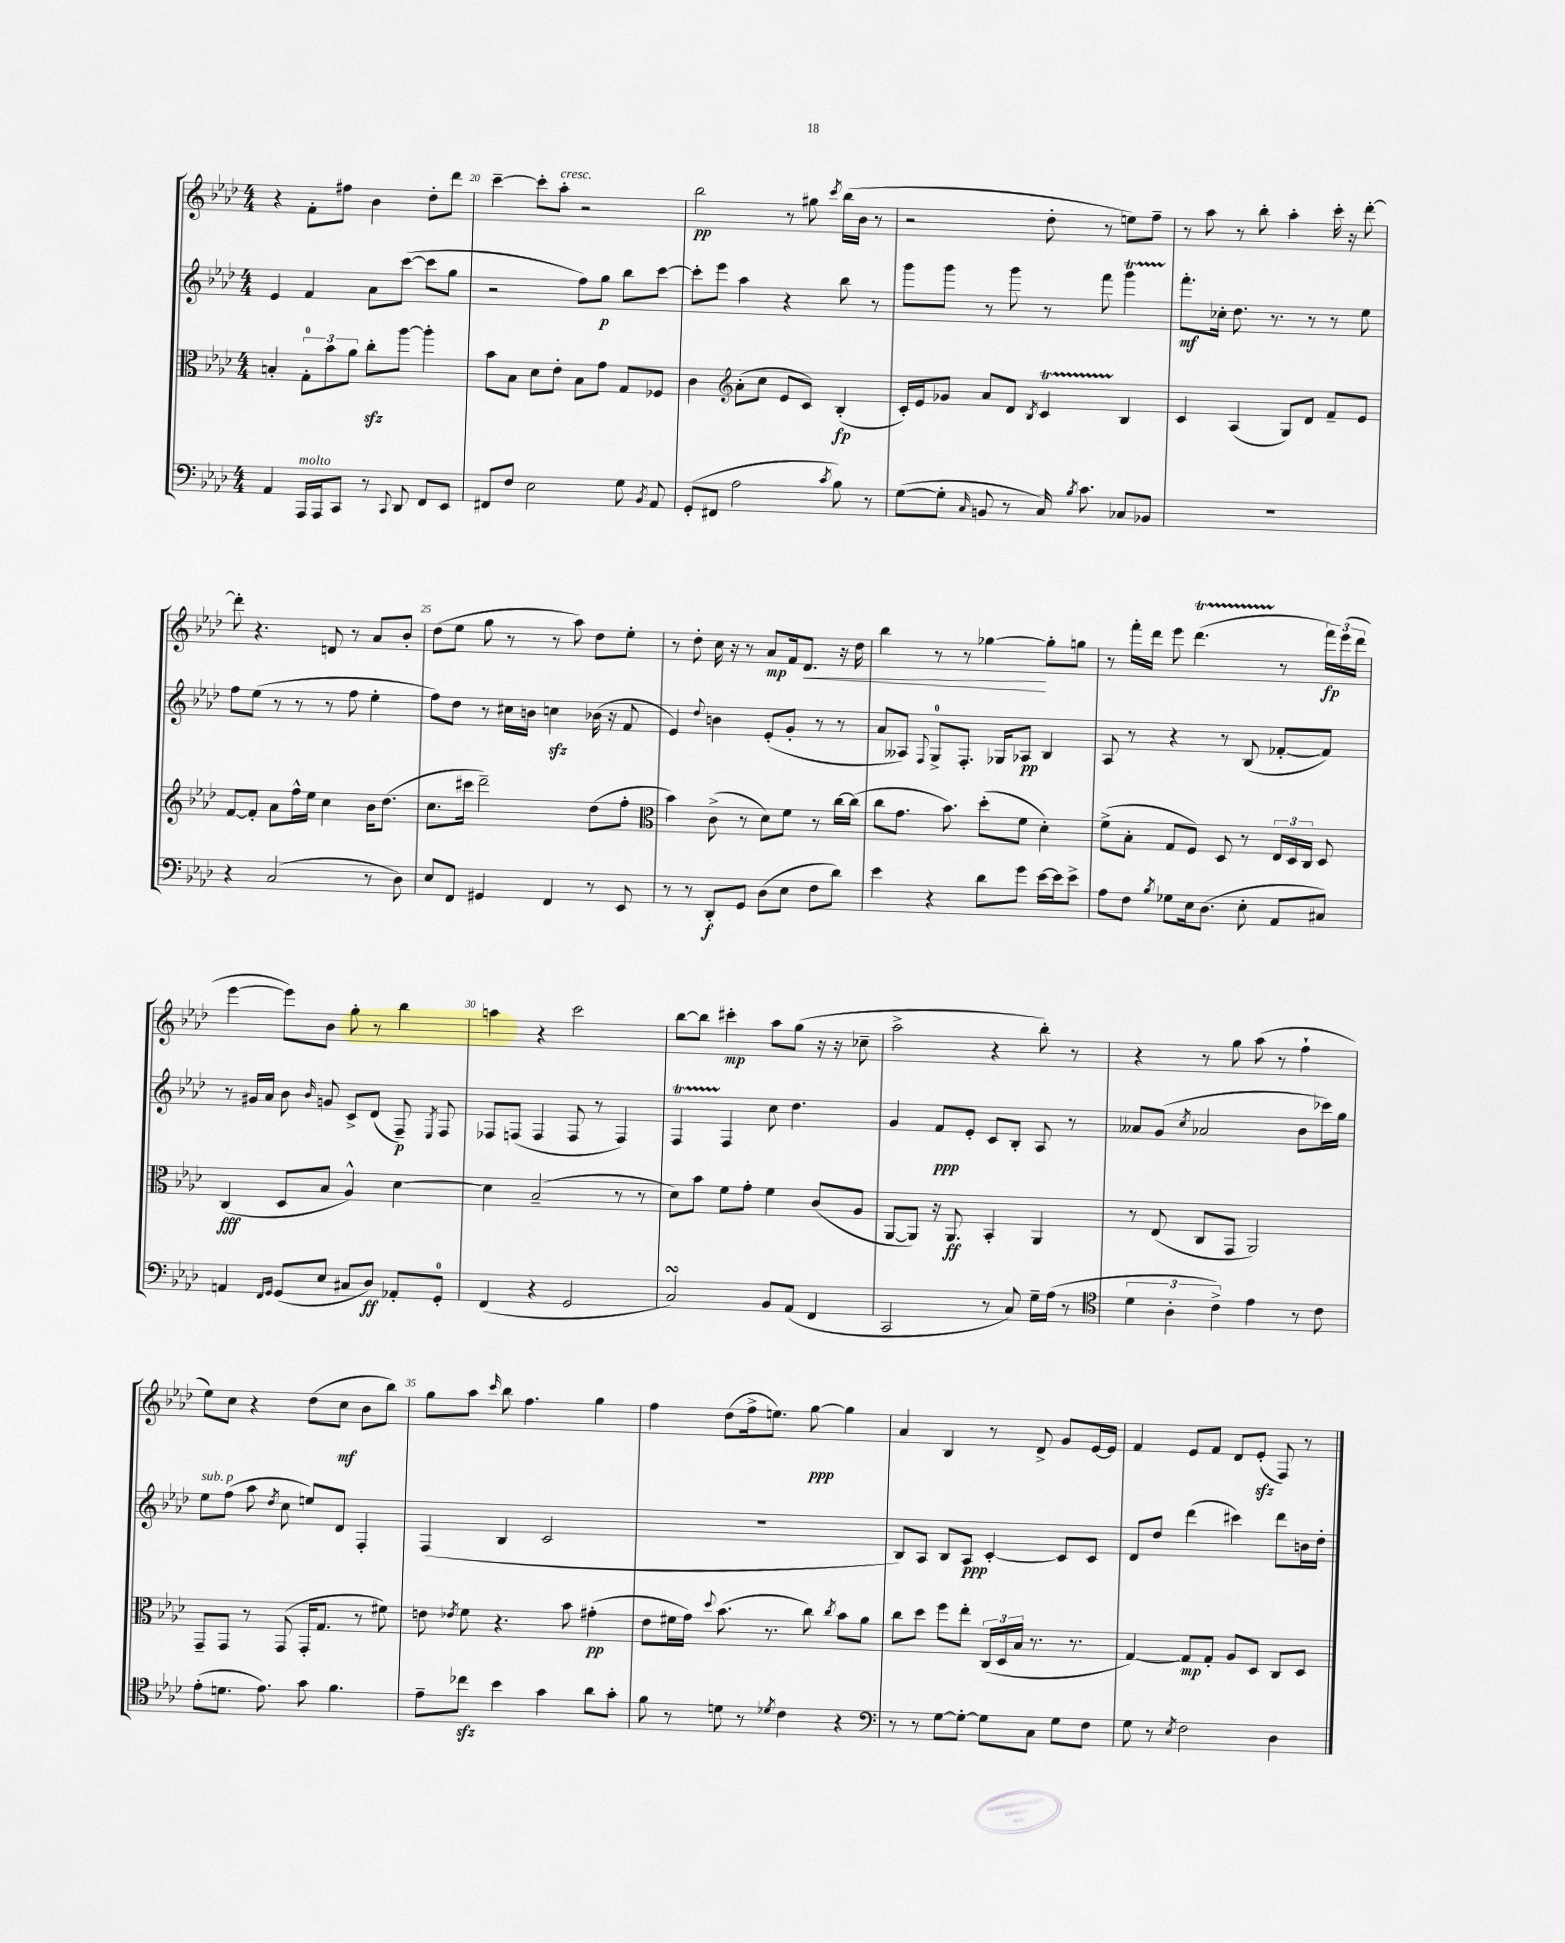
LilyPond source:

<<
\new StaffGroup <<
\new Staff = "s0" {
    \clef treble \key aes \major \numericTimeSignature \time 4/4
    \autoBeamOff r4 f'8[-. fis''8] bes'4 des''8[-. des'''8] |
    c'''4~-- c'''8[-. aes''8]-.^\markup { \italic "cresc." } r2 |
    bes''2\pp r8 gis''8 \acciaccatura { c'''8 } bes''16[( bes'16] r8 |
    r2 des''8-. r8 e''8[) f''8]-- |
    r8 aes''8 r8 bes''8-. aes''4-. c'''16-. r16 des'''8~-. |
    des'''8-. r4. d'8 r8 aes'8[ bes'8]-. |
    des''8[( ees''8] g''8 r8 r8 aes''8) des''8[ ees''8]-. |
    r8 des''8-. c''16 r16 r8 aes'8[\mp f'16 des'8.]\< r16 des''16 |
    bes''4 r8 r8 ges''4~\! ges''8[-. g''8] |
    r8 f'''16[-. des'''16] ees'''8 des'''4.\startTrillSpan( r8\stopTrillSpan \tuplet 3/2 { f'''16[\fp) ees'''16( des'''16] } |
    ees'''4~ ees'''8[) bes'8] g''8-. r8 bes''4 |
    a''4 r4 c'''2 |
    bes''8[~ bes''8] cis'''4-.\mp aes''8[ g''8]( r16 r16 ces''8-- |
    aes''2-> r4 bes''8-.) r8 |
    r4 r8 g''8 aes''8( r8 f''4-! |
    ees''8[) c''8] r4 des''8[( c''8]\mf bes'8[ bes''8]) |
    g''8[ aes''8] \grace { c'''16 } bes''8 f''4. g''4 |
    f''4 des''8[( f''16-> e''8.]) g''8~\ppp g''4 |
    aes'4 bes4 r8 des'8-> g'8[ ees'16~ ees'16] |
    f'4 ees'8[ f'8] des'8[ ees'8]-.\sfz( f8) r8 \bar "|." |
}
\new Staff = "s1" {
    \clef treble \key aes \major \numericTimeSignature \time 4/4
    \autoBeamOff ees'4 f'4 aes'8[ c'''8]~( c'''8[ g''8] |
    r2 f''8[) g''8]\p bes''8[ c'''8]~ |
    c'''8[-. ees'''8] aes''4 r4 bes''8 r8 |
    g'''8[ g'''8] r8 g'''8 r8 f'''8 g'''4\startTrillSpan |
    f'''8.[-.\stopTrillSpan\mf ces''16]-. des''8. r8. r8 r8 ees''8 |
    f''8[ ees''8]( r8 r8 r8 f''8 ees''4-. |
    f''8[) des''8] r8 cis''16[ b'16] c''4\sfz bes'16( r16 f'8 |
    ees'4) \appoggiatura { des''8 } b'4 ees'8[-.( g'8]-. r8 r8 |
    aes'8[ aeses8]) \appoggiatura { f8 } g8[-0-> f8.]-. ges16[ aes8]\pp bes4 |
    aes8 r8 r4 r8 bes8( fes'8[~-. fes'8]) |
    r8 gis'16[ aes'16] bes'8 \grace { bes'16 } g'8 c'8[-> des'8]( f8--\p) \acciaccatura { ees8 } f8 |
    fes8[ f8]( f4 f8 r8 f4) |
    f4\startTrillSpan f4\stopTrillSpan c''8 des''4. |
    g'4 f'8[\ppp ees'8]-. c'8[ bes8]-. aes8 r8 |
    aeses'8[ g'8]( \acciaccatura { c''8 } aes'2 bes'8[ ces'''16) g''16] |
    ees''8[^\markup { \italic "sub. p" } f''8]( aes''8 \acciaccatura { des''8 } c''8 e''8[) des'8] f4-. |
    f4( bes4 c'2 |
    R1 |
    bes8[) aes8] bes8[ aes8]\ppp c'4~-. c'8[ c'8] |
    des'8[ des''8] des'''4( cis'''4) des'''8[ b'16 des''16]-. \bar "|." |
}
\new Staff = "s2" {
    \clef alto \key aes \major \numericTimeSignature \time 4/4
    \autoBeamOff b4-. \tuplet 3/2 { g8[-0-. bes'8 aes'8] } c''8[-.\sfz aes''8]~ aes''4-. |
    bes'8[ bes8] des'8[ ees'8]-. bes8[ g'8] g8[ fes8] |
    c'4 \clef treble aes'8[-.( c''8] ees'8[ c'8]) bes4-.\fp( |
    c'16[-.) ees'16 ges'8] aes'8[ des'8] \acciaccatura { bes8 } c'4\startTrillSpan bes4\stopTrillSpan |
    c'4 aes4( g8[) des'8] f'8[-- ees'8] |
    f'8[~ f'8]-. aes'8[ f''16-^ ees''16] c''4 bes'16[ des''8.]( |
    c''8.[ cis'''16] des'''2--) des''8[( f''8]-. |
    \clef alto bes'4) c'8->( r8 des'8[) f'8] r8 c''16[~ c''16]( |
    c''8[ g'8.] bes'8.) des''8[-.( f'8] des'4-.) |
    f'8[->( bes8]-. g8[ f8]) des8 r8 \tuplet 3/2 { ees16[ des16 c16] } des8 |
    c4\fff( des8[ bes8] aes4-^) des'4~ |
    des'4 bes2--( r8 r8 |
    des'8[) bes'8] f'8[ g'8]-. f'4 c'8[( aes8] |
    aes,8[~ aes,8]) r16 aes,8.\ff bes,4-. aes,4 |
    r8 ees8( c8[ g,8] aes,2) |
    g,8[-- g,8] r8 g,8( g,16[-. g8.] r8 fis'8) |
    e'8 \acciaccatura { ees'8 } f'8 r4. bes'8 gis'4-.\pp( |
    ees'8[ fis'16 g'16]) \appoggiatura { des''8 } bes'8.( r8. c''8) \acciaccatura { c''8 } bes'8[ aes'8] |
    c''8[ des''8] f''8[ ees''8]-. \tuplet 3/2 { c16[( des16 bes16] } r8. r8. |
    g4~) g8[\mp g8]-. aes8[ des8] c8[ des8] \bar "|." |
}
\new Staff = "s3" {
    \clef bass \key aes \major \numericTimeSignature \time 4/4
    \autoBeamOff aes,4 aes,,16[^\markup { \italic "molto" } aes,,16 c,8] r8 \appoggiatura { c,8 } des,8 f,8[ ees,8] |
    fis,8[ f8] ees2 g8 \acciaccatura { bes,8 } aes,8 |
    g,8[-.( fis,8] aes2 \acciaccatura { c'8 } bes8) r8 |
    g8[~( g8]-. \grace { c16 } b,8 r8 c16) \acciaccatura { bes8 } c'8. ces8[ bes,8] |
    R1 |
    r4 c2( r8 des8) |
    ees8[ f,8] gis,4 f,4 r8 ees,8 |
    r8 r8 des,8[-.\f g,8] des8[( ees8] f8[ des'8]) |
    ees'4 r4 des'8[ g'8] ees'16[~ ees'16 ees'8]-> |
    aes8[ f8] \acciaccatura { bes8 } ges8[ ees16 des8.]( ees8-. aes,8[ cis8]) |
    a,4 \grace { f,16[ g,16] } g,8[( ees8] cis8[ des8]\ff) aes,8[-. g,8]-0-. |
    f,4( r4 g,2 |
    c2\turn) bes,8[ aes,8]( f,4 |
    c,2 r8 c8) g16[-- aes16]( r8 |
    \clef tenor \tuplet 3/2 { des'4 aes4-. c'4->) } ees'4 r8 c'8 |
    ees'8[-.( d'8.] ees'8.) g'8 f'4. |
    ees'8[-- ces''8]\sfz bes'4 g'4 aes'8[ g'8]-. |
    f'8 r8 d'8 r8 \acciaccatura { des'8 } c'4 r4 |
    \clef bass r8 r8 g8[~ g8]~-. g8[ c8] g8[ f8] |
    g8 r8 \acciaccatura { ees8 } f2 des4 \bar "|." |
}
>>
>>
\layout { \context { \Score currentBarNumber = #19 \override BarNumber.break-visibility = ##(#f #t #t) barNumberVisibility = #(every-nth-bar-number-visible 5) } }
